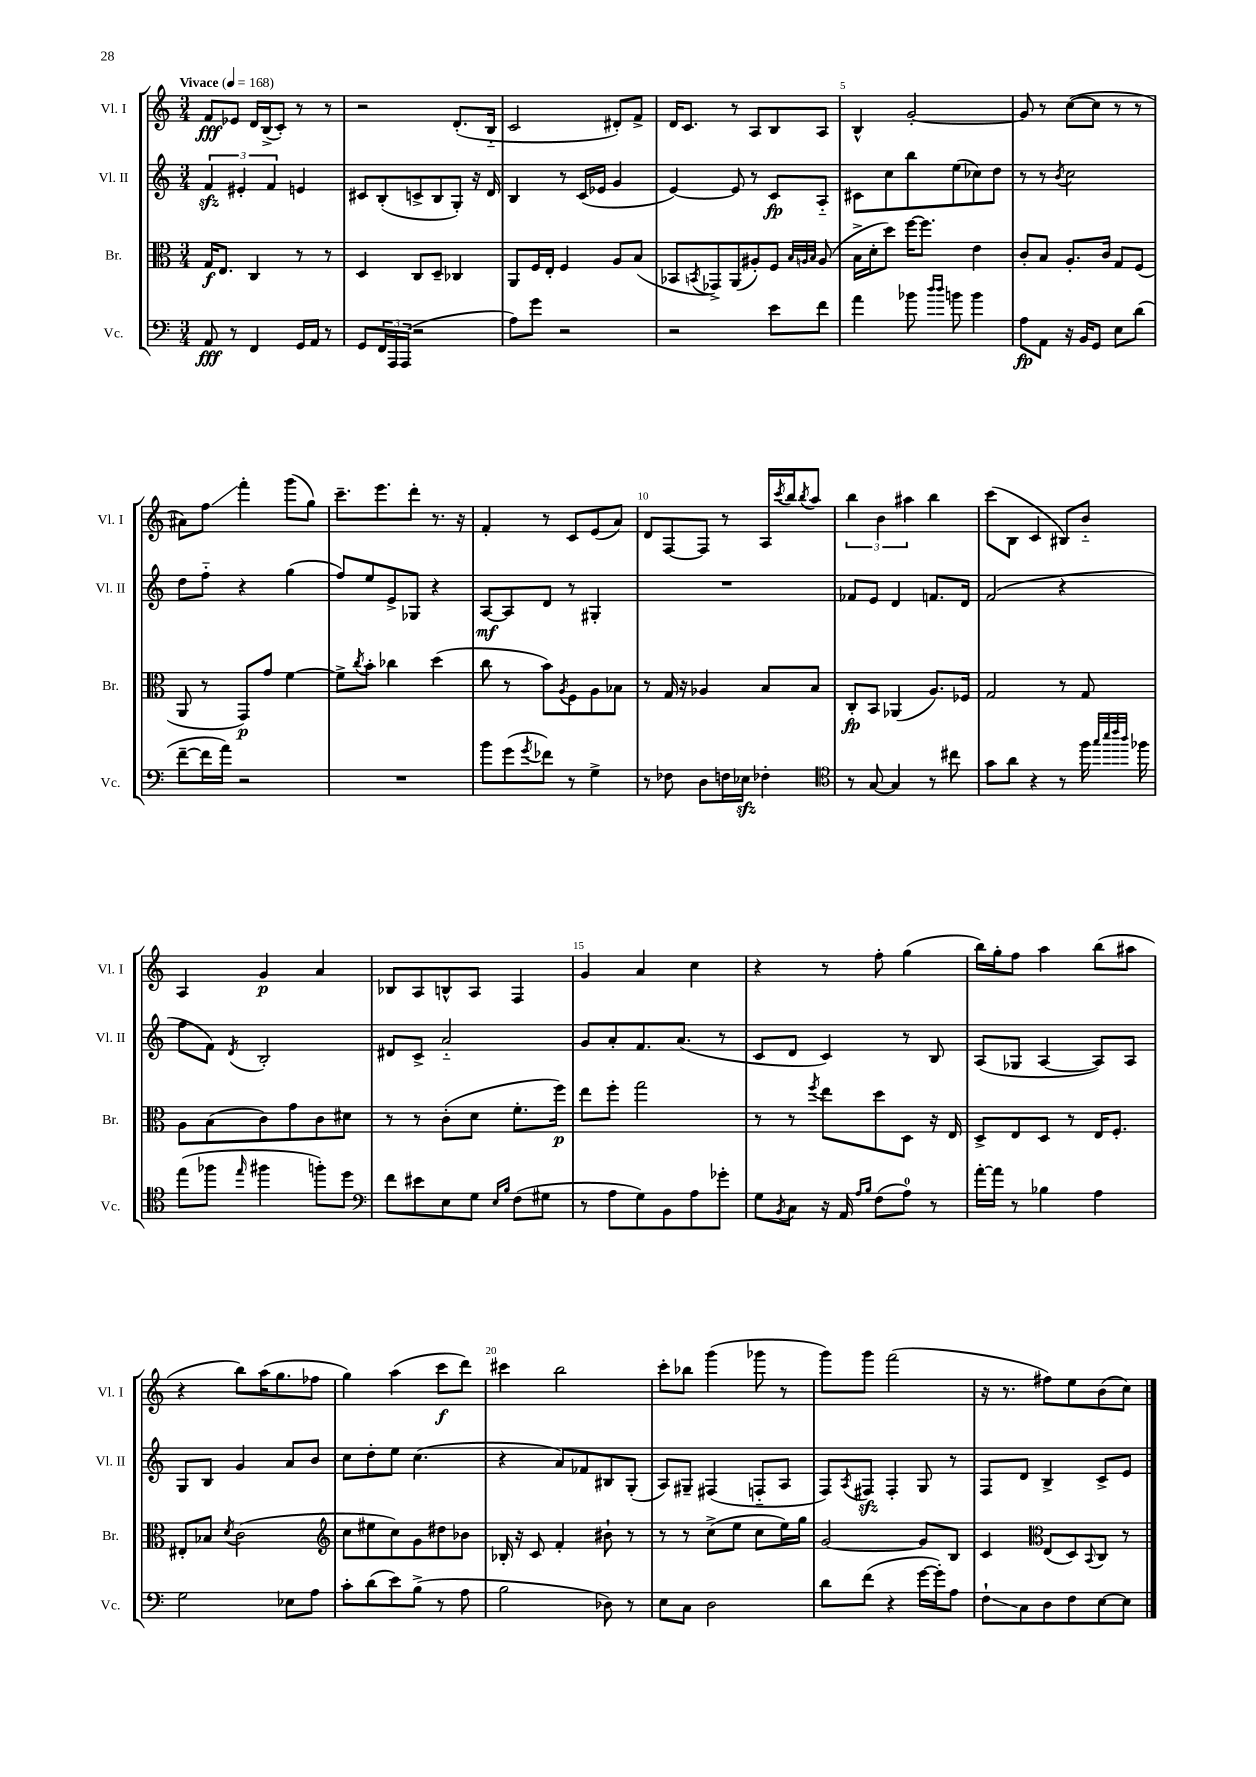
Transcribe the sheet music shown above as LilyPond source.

<<
\new StaffGroup <<
\new Staff = "s0" \with { instrumentName = "Vl. I" shortInstrumentName = "Vl. I" } {
    \clef treble \key c \major \numericTimeSignature \time 3/4 \tempo "Vivace" 4 = 168
    f'8\fff ees'8 d'16 b16->( c'8-.) r8 r8 |
    r2 d'8.-.( b16-_ |
    c'2 dis'8-.) f'8-> |
    d'16 c'8. r8 a8 b8 a8 |
    b4-^ g'2~-. |
    g'8 r8 c''8~( c''8 r8 r8 |
    ais'8) f''8\glissando f'''4-. g'''8( g''8) |
    c'''8.-- e'''8. d'''8-. r8. r16 |
    f'4-. r8 c'8 e'8( a'8) |
    d'8 f8~ f8 r8 a16 \acciaccatura { c'''8 } b''16 \acciaccatura { b''8 } a''8 |
    \tuplet 3/2 { b''4 b'4 ais''4 } b''4 |
    c'''8( b8 c'4 bis8) b'8-_ |
    a4 g'4\p a'4 |
    bes8 a8 b8-^ a8 f4 |
    g'4 a'4 c''4 |
    r4 r8 f''8-. g''4( |
    b''16) g''16-. f''8 a''4 b''8( ais''8 |
    r4 b''8) a''16( g''8. fes''8 |
    g''4) a''4( c'''8\f d'''8) |
    cis'''4 b''2 |
    c'''8-. bes''8 g'''4( ges'''8 r8 |
    g'''8) g'''8 f'''2( |
    r16 r8. fis''8) e''8 b'8( c''8) \bar "|." |
}
\new Staff = "s1" \with { instrumentName = "Vl. II" shortInstrumentName = "Vl. II" } {
    \clef treble \key c \major \numericTimeSignature \time 3/4
    \tuplet 3/2 { f'4\sfz eis'4-. f'4 } e'4 |
    cis'8 b8-.( c'8-> b8 g8-.) r16 d'16 |
    b4 r8 c'16( ees'16 g'4 |
    e'4~) e'8 r8 c'8\fp a8-_ |
    cis'8 c''8 b''8 e''8( ces''8) d''8 |
    r8 r8 \acciaccatura { b'8 } c''2 |
    d''8 f''8-_ r4 g''4( |
    f''8) e''8 e'8-> ges8 r4 |
    a8~\mf a8 d'8 r8 gis4-. |
    R2. |
    fes'8 e'8 d'4 f'8. d'16 |
    f'2( r4 |
    f''8 f'8) \acciaccatura { d'8 } b2-. |
    dis'8 c'8-> a'2-_ |
    g'8 a'8-. f'8. a'8.( r8 |
    c'8 d'8 c'4) r8 b8 |
    a8( ges8 a4~ a8) a8 |
    g8 b8 g'4 a'8 b'8 |
    c''8 d''8-. e''8 c''4.( |
    r4 a'8) fes'8 bis8 g8-.( |
    a8) gis8-- fis4( f8-_ a8 |
    f8) \acciaccatura { a8 } fis8\sfz fis4-. g8 r8 |
    f8 d'8 b4-> c'8-> e'8 \bar "|." |
}
\new Staff = "s2" \with { instrumentName = "Br." shortInstrumentName = "Br." } {
    \clef alto \key c \major \numericTimeSignature \time 3/4
    g16\f e8. c4 r8 r8 |
    d4 c8 d8-- ces4 |
    a,8 f16 e16-. f4 a8 b8( |
    bes,8 \acciaccatura { b,8 } ges,8->) a,8( ais8-.) f8 \grace { b32 a32 b32 } a8( |
    b16-> d'16-. d''8) f''16~ f''8. e'4 |
    c'8-. b8 a8.-. c'16 g8 f8( |
    a,8 r8 g,8\p) g'8 f'4~ |
    f'8-> \acciaccatura { c''8 } b'8-. ces''4 d''4( |
    c''8 r8 b'8) \acciaccatura { a8 } f8 a8 bes8 |
    r8 g16 r16 aes4 b8 b8 |
    c8-.\fp b,8 aes,4( a8.) fes16 |
    g2 r8 g8 |
    a8 b8( c'8) g'8 c'8 dis'8 |
    r8 r8 c'8-.( d'8 f'8.-. f''16\p) |
    e''8 f''8-. g''2 |
    r8 r8 \acciaccatura { f''8 } e''8 d''8 d8 r16 e16 |
    d8-> e8 d8 r8 e16 f8.-. |
    eis8-. bes8 \acciaccatura { d'8 } c'2( |
    \clef treble c''8 eis''8 c''8) g'8 dis''8 bes'8 |
    bes16-. r16 c'8 f'4-. bis'8-! r8 |
    r8 r8 c''8->( e''8 c''8 e''16) g''16 |
    g'2~ g'8 b8 |
    c'4 \clef alto e8( d8) \appoggiatura { b,8 } c8 r8 \bar "|." |
}
\new Staff = "s3" \with { instrumentName = "Vc." shortInstrumentName = "Vc." } {
    \clef bass \key c \major \numericTimeSignature \time 3/4
    a,8\fff r8 f,4 g,16 a,16 r8 |
    g,8 \tuplet 3/2 { f,16 a,,16 a,,16( } r2 |
    a8) g'8 r2 |
    r2 e'8 f'8 |
    a'4 bes'8 \grace { d''16 d''16 } b'8 b'4 |
    a8\fp a,8 r16 b,16 g,8 e8 d'8( |
    f'8~-- f'16 a'16) r2 |
    R2. |
    b'8 g'8( \acciaccatura { g'8 } fes'8) r8 g4-> |
    r8 fes8 d8 f16 ees16\sfz fes4-. |
    \clef tenor r8 g8~ g4 r8 cis''8 |
    g'8 a'8 r4 r8 f''16 \grace { g''32 b''32 c'''32 a''32 } fes''16 |
    e''8( fes''8 \grace { e''16 } fis''4 f''8-.) d''8 |
    \clef bass f'8 eis'8 e8 g8 \grace { e16 b16 } f8( gis8 |
    r8 a8 g8) b,8 a8 ges'8-. |
    g8 \acciaccatura { b,8 } c8 r16 a,16 \grace { a16 b16 } f8( a8-0) r8 |
    a'16~-. a'16 r8 bes4 a4 |
    g2 ees8 a8 |
    c'8-. d'8( e'8) b8->( r8 a8 |
    b2 des8) r8 |
    e8 c8 d2 |
    d'8 f'8( r4 g'16~ g'16-.) a8 |
    f8-!\glissando c8 d8 f8 e8~ e8 \bar "|." |
}
>>
>>
\layout { \context { \Score \override BarNumber.break-visibility = ##(#f #t #t) barNumberVisibility = #(every-nth-bar-number-visible 5) } }
